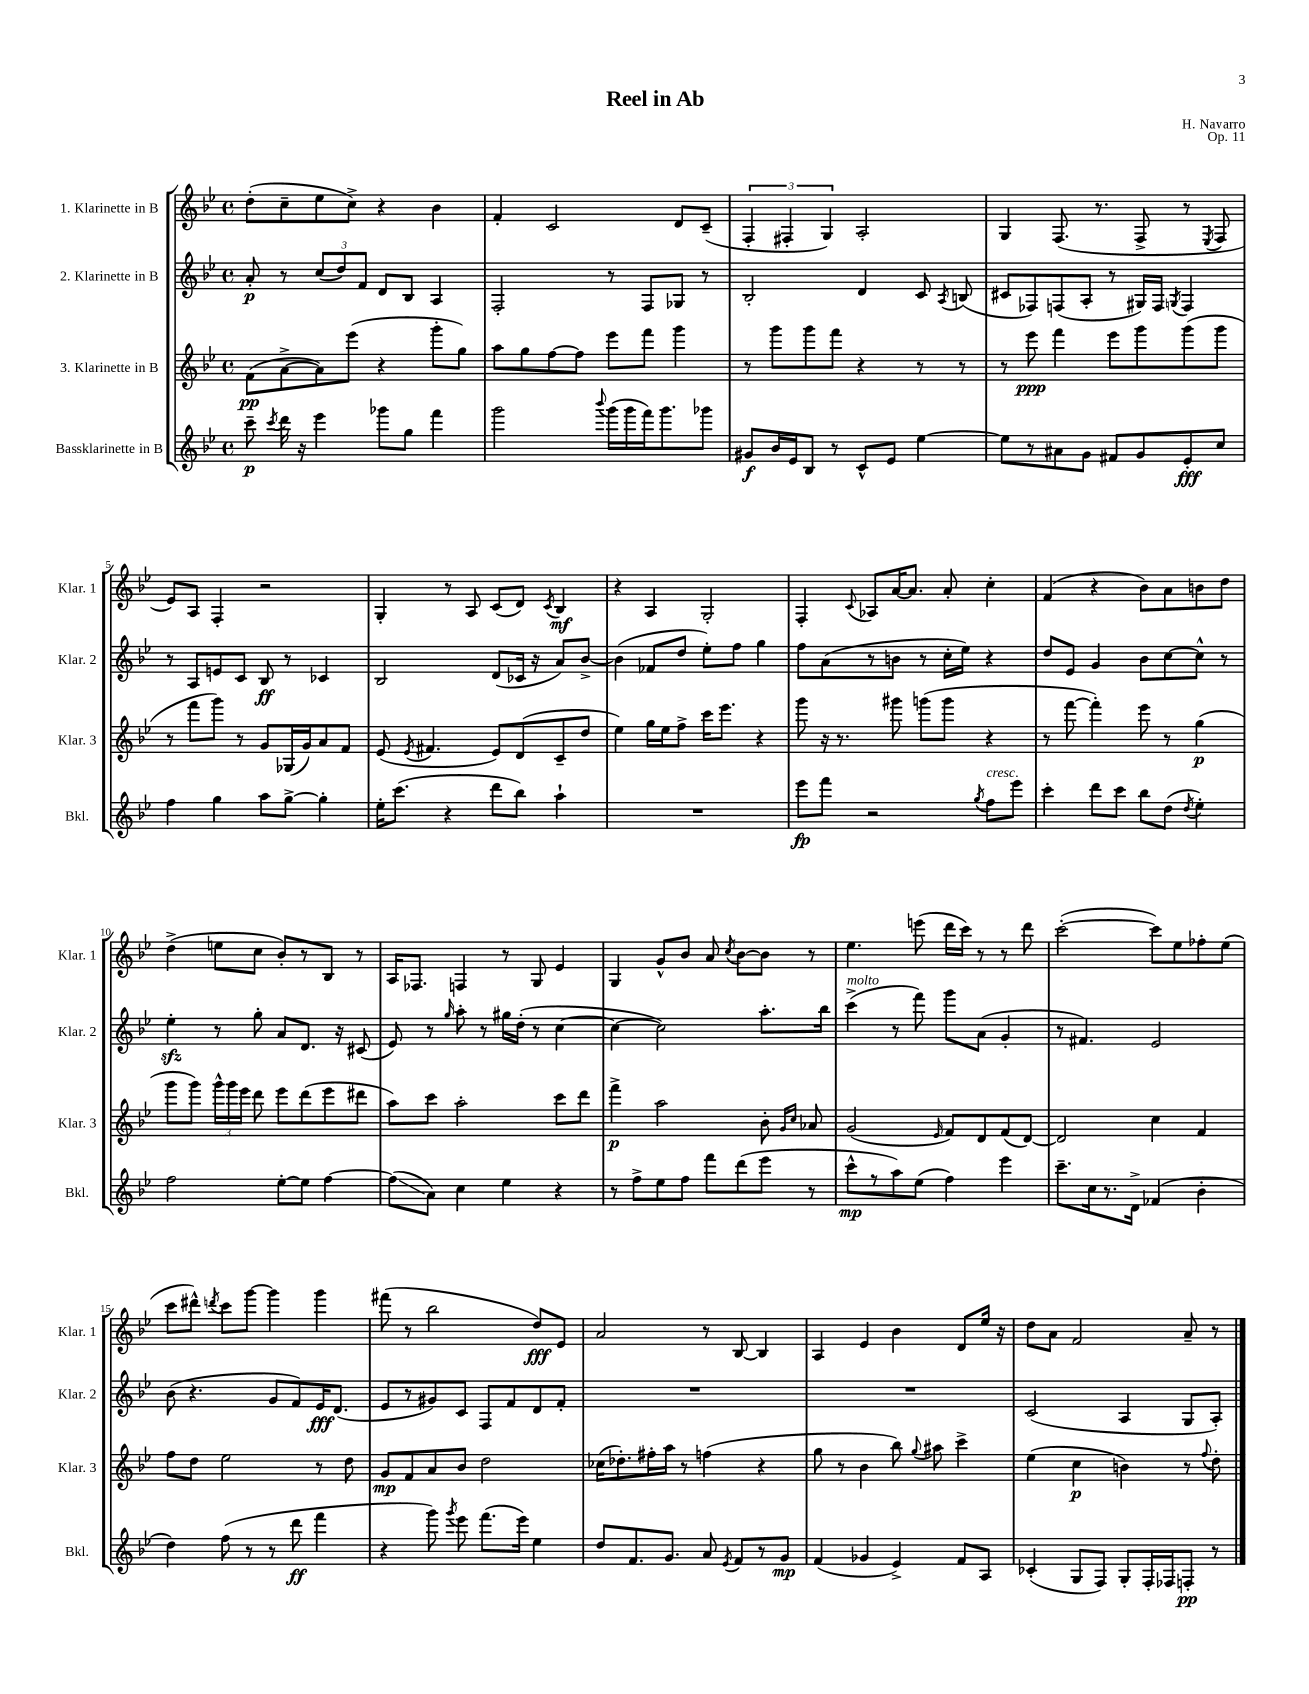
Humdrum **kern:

**kern	**kern	**kern	**kern
*staff4	*staff3	*staff2	*staff1
*clefG2	*clefG2	*clefG2	*clefG2
*k[b-e-]	*k[b-e-]	*k[b-e-]	*k[b-e-]
*M4/4	*M4/4	*M4/4	*M4/4
*met(c)	*met(c)	*met(c)	*met(c)
8ccc~	(8f	8a'	(8dd'
8qccc	.	.	.
16ddd	[8a^	8r	8cc~
16r	.	.	.
4eee-	8a])	(12cc	8ee-
.	.	12dd)	.
.	(8eee-	.	8cc^)
.	.	12f	.
8ggg-	4r	8d	4r
8gg	.	8B-	.
4fff	8ggg'	4A	4b-
.	8gg)	.	.
=	=	=	=
2ggg	8aa	2F'	4f'
.	8gg	.	.
.	[8ff	.	2c
.	8ff]	.	.
8qqbbb-	.	.	.
(16ggg	8eee-	8r	.
16ggg	.	.	.
16fff)	8fff	8F	.
8.ggg	.	.	.
.	4ggg	8G-	8d
8ggg-	.	8r	(8c~
=	=	=	=
8g#	8r	2B-'	6F'
16b-	8ggg	.	.
.	.	.	6F#'
16e-	.	.	.
8B-	8ggg	.	.
.	.	.	6G)
8r	8fff	.	.
8c^^	4r	4d	2A'
8e-	.	.	.
[4ee-	8r	8c	.
.	.	8qA	.
.	8r	(8B	.
=	=	=	=
8ee-]	8r	8c#	4G
8r	8eee-	8F-)	.
8a#	4fff	(8F	(8.F
8g	.	8A'	.
.	.	.	8.r
8f#	8eee-	8r	.
8g	8ggg	16G#)	8F^
.	.	16F	.
.	.	8qG	.
8e-'	(8ggg	4F	8r
.	.	.	8qE-
8cc	8ggg	.	8F
=	=	=	=
4ff	8r	8r	8e-)
.	8fff	8A	8A
4gg	8ggg)	8e	4F'
.	8r	8c	.
8aa	8g	8B-	2r
[8gg^	(16G-	8r	.
.	16g)	.	.
4gg']	8a	4c-	.
.	8f	.	.
=	=	=	=
16ee-'	(8e-	2B-	4G'
(8.ccc	.	.	.
.	8qe-	.	.
.	4.f#	.	.
4r	.	.	8r
.	.	.	8A
8ddd	8e-)	(8d	(8c
8bb-)	(8d	16c-	8d)
.	.	16r	.
.	.	.	8qc
4aa`	8c~	8a)	4B-
.	8dd	[8b-^	.
=	=	=	=
1r	4ee-)	(4b-]	4r
.	16gg	8f-	4A
.	16ee-	.	.
.	8ff^	8dd	.
.	16ccc	8ee-')	2G'
.	8.eee-	.	.
.	.	8ff	.
.	4r	4gg	.
=	=	=	=
8eee-	8ggg	8ff	4F'
8fff	16r	(8a	.
.	8.r	.	.
.	.	.	8qqc
2r	.	8r	8A-
.	8ggg#	8b	[16a
.	.	.	8.a]
.	(8ggg	8r	.
.	8ggg	16cc'	8a'
.	.	16ee-)	.
8qgg	.	.	.
8ff	4r	4r	4cc'
8eee-	.	.	.
=	=	=	=
4ccc'	8r	8dd	(4f
.	[8fff	8e-	.
8ddd	4fff'])	4g	4r
8ccc	.	.	.
8bb-	8eee-	8b-	8b-)
(8dd	8r	[8cc	8a
8qdd	.	.	.
4ee-')	(4gg	8cc^^]	8b
.	.	8r	8dd
=	=	=	=
2ff	8ggg	4ee-'	(4dd^
.	8ggg)	.	.
.	24ggg^^	8r	8ee
.	24ggg	.	.
.	24eee-	.	.
.	8ddd	8gg'	8cc
[8ee-'	8eee-	8a	8b-')
8ee-]	(8ddd	8.d	8r
[4ff	8eee-	.	8B-
.	.	16r	.
.	8ddd#	(8c#	8r
=	=	=	=
(8ff]	8aa)	8e-)	16A
.	.	.	8.F-
8a)	8ccc	8r	.
.	.	16qqgg	.
4cc	2aa'	8aa'	4F
.	.	8r	.
4ee-	.	16gg#	8r
.	.	(16dd'	.
.	.	8r	8G
4r	8ccc	[4cc	4e-
.	8ddd	.	.
=	=	=	=
8r	4fff^	4cc_	4G
8ff^	.	.	.
8ee-	2aa	2cc])	8g^^
8ff	.	.	8b-
8fff	.	.	8a
.	.	.	8qcc
(8ddd	.	.	[8b-
8eee-	8b-'	8.aa'	8b-]
.	16qqg	.	.
.	16qqcc	.	.
8r	8a-	.	8r
.	.	16bb-	.
=	=	=	=
8ccc^^	(2g	(4ccc^	4.ee-
8r	.	.	.
8aa)	.	8r	.
(8ee-	.	8fff)	(8eee
.	16qqe-	.	.
4ff)	8f)	8ggg	16ddd
.	.	.	16ccc)
.	8d	(8a	8r
4eee-	(8f	4g'	8r
.	[8d)	.	8ddd
=	=	=	=
8.ccc~	2d]	8r	([2ccc'
.	.	4.f#)	.
16cc	.	.	.
8.r	.	.	.
16d^	.	.	.
(4f-	4cc	2e-	8ccc])
.	.	.	8ee-
4b-'	4f	.	8ff-'
.	.	.	(8ee-
=	=	=	=
4dd)	8ff	(8b-	8ccc
.	8dd	4.r	8ddd#^^)
.	.	.	8qddd
(8ff	2ee-	.	8ccc
8r	.	.	[8ggg
8r	.	8g	4ggg]
8ddd	.	8f)	.
4fff	8r	16e-	4ggg
.	.	(8.d	.
.	8dd	.	.
=	=	=	=
4r	8g	8e-	(8fff#
.	8f	8r	8r
8ggg)	8a	8g#)	2bb-
8qggg	.	.	.
8eee-	8b-	8c	.
(8.fff	2dd	8F	.
.	.	8f	.
16eee-)	.	.	.
4ee-	.	8d	8dd)
.	.	8f'	8e-
=	=	=	=
8dd	(16cc-	1r	2a
.	8.dd-')	.	.
8.f	.	.	.
.	16ff#'	.	.
8.g	16aa	.	.
.	8r	.	.
8a	(4ff	.	8r
8qe-	.	.	.
8f	.	.	[8B-
8r	4r	.	4B-]
8g	.	.	.
=	=	=	=
(4f	8gg	1r	4A
.	8r	.	.
4g-	4b-	.	4e-
4e-^)	8bb-)	.	4b-
.	8qqgg	.	.
.	8aa#	.	.
8f	4ccc^	.	8d
8A	.	.	16ee-
.	.	.	16r
=	=	=	=
(4c-'	(4ee-	(2c	8dd
.	.	.	8a
8G	4cc	.	2f
8F)	.	.	.
8G'	4b)	4A	.
16F'	.	.	.
16F-	.	.	.
8F'	8r	8G	8a~
.	8qqff	.	.
8r	8dd'	8A')	8r
==	==	==	==
*-	*-	*-	*-
